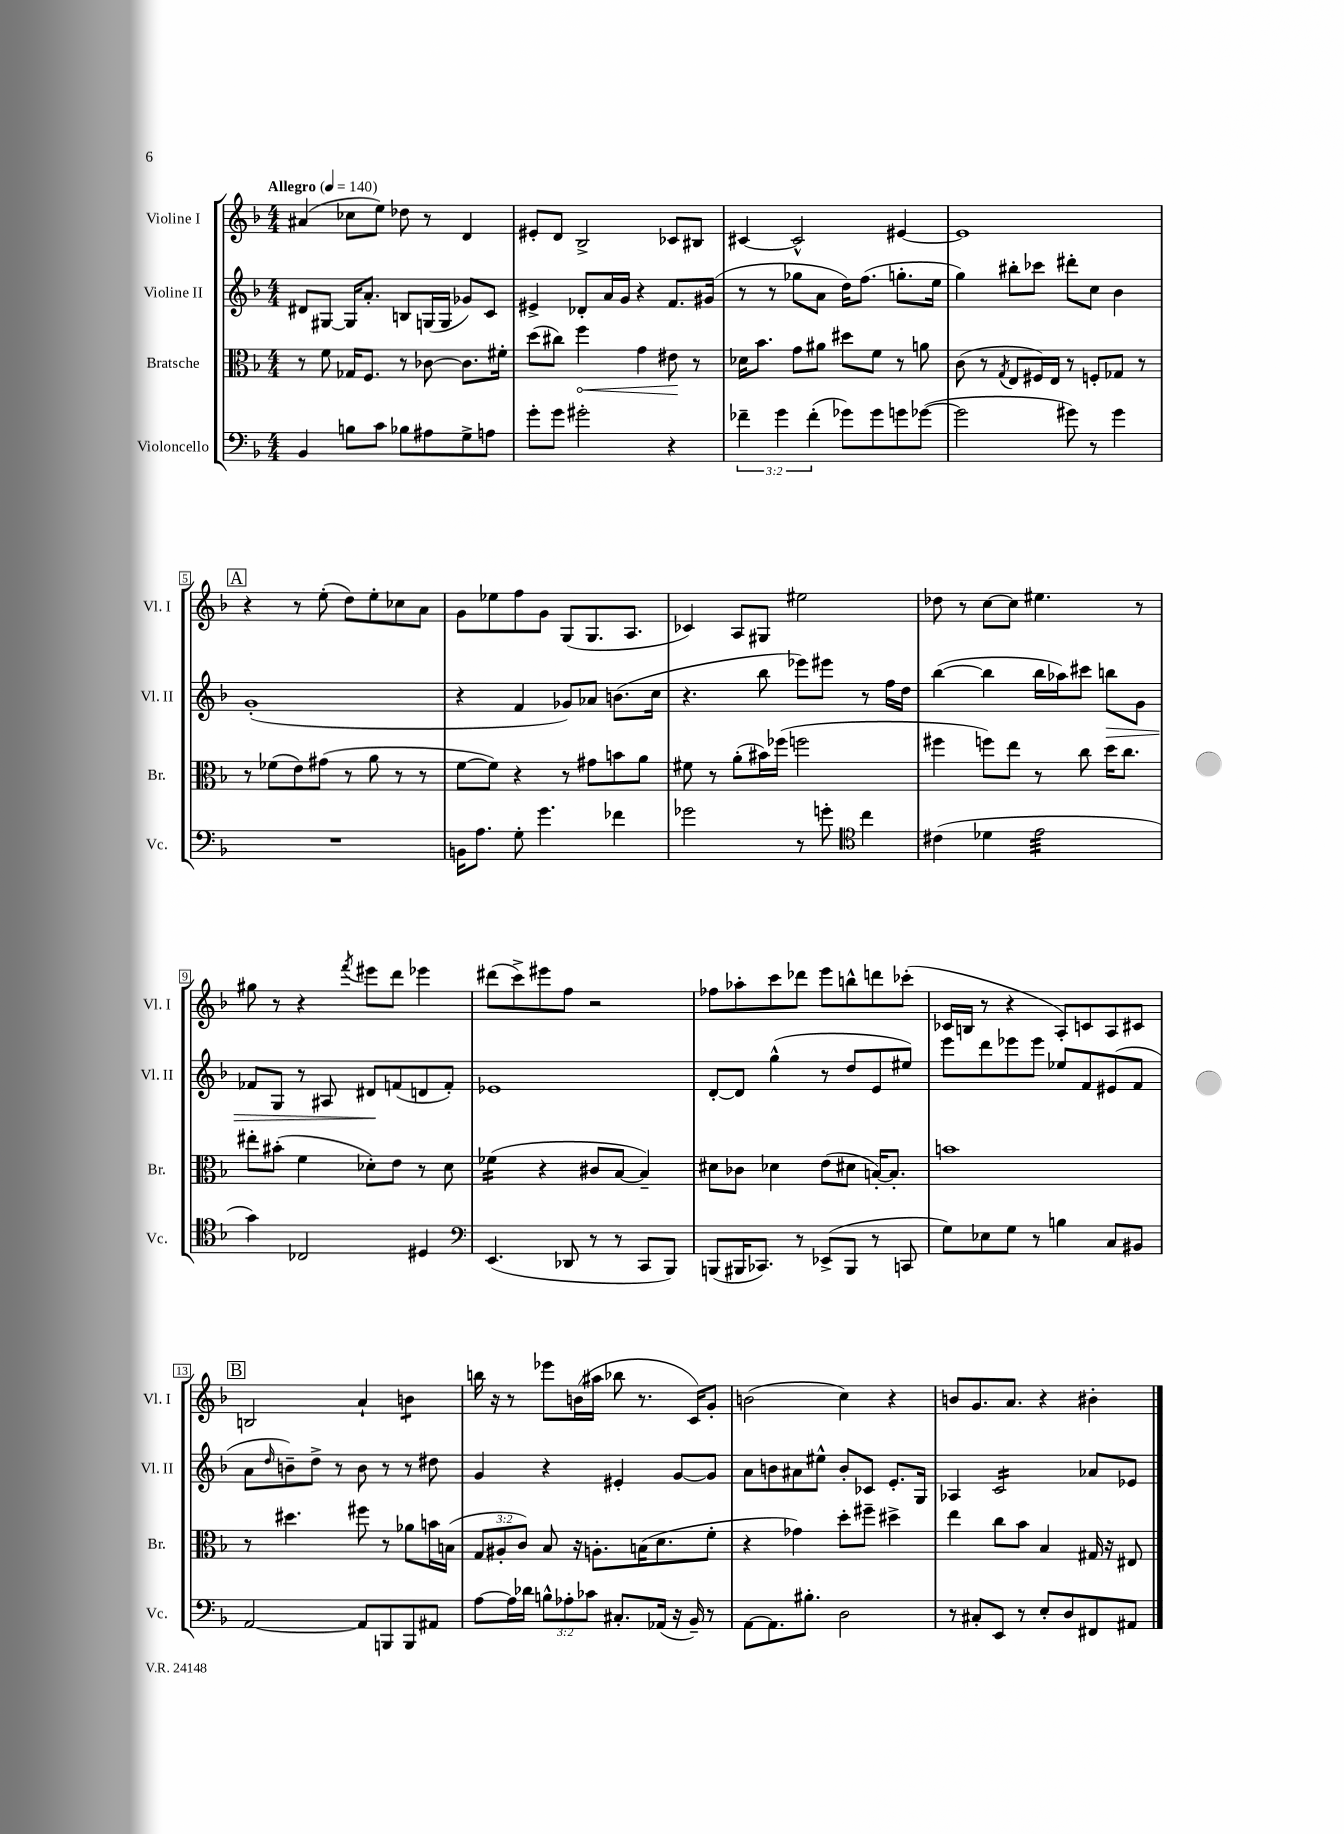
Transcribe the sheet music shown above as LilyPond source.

<<
\new StaffGroup <<
\new Staff = "s0" \with { instrumentName = "Violine I" shortInstrumentName = "Vl. I" } {
    \clef treble \key f \major \numericTimeSignature \time 4/4 \tempo "Allegro" 4 = 140
    ais'4( ces''8 e''8) des''8 r8 d'4 |
    eis'8-. d'8 bes2-> ces'8 bis8 |
    cis'4~ cis'2-^ eis'4~ |
    eis'1 |
    \mark \markup { \box "A" } r4 r8 e''8-.( d''8) e''8-. ces''8 a'8 |
    g'8 ees''8 f''8 g'8 g8( g8. a8. |
    ces'4) a8 gis8 eis''2 |
    des''8 r8 c''8~ c''8 eis''4. r8 |
    gis''8 r8 r4 \acciaccatura { f'''8 } eis'''8 d'''8 ees'''4 |
    dis'''8( c'''8->) eis'''8 f''8 r2 |
    fes''8 aes''8-. c'''8 des'''8 e'''8 b''8-^ d'''8 ces'''8-.( |
    ces'16 b16 r8 r4 a8-.) c'8 a8 cis'8 |
    \mark \markup { \box "B" } b2 a'4-! b'4:8 |
    b''16 r16 r8 ees'''8 b'16( ais''16 bes''8 r8. c'16) g'8-. |
    b'2( c''4) r4 |
    b'8 g'8. a'8. r4 bis'4-. \bar "|." |
}
\new Staff = "s1" \with { instrumentName = "Violine II" shortInstrumentName = "Vl. II" } {
    \clef treble \key f \major \numericTimeSignature \time 4/4
    dis'8 gis8~ gis16 a'8.-. b8 g16( g16 ges'8) c'8 |
    eis'4-> des'8-. a'16 g'16 r4 f'8. gis'16( |
    r8 r8 ges''8 a'8 d''16) f''8.( g''8.-. e''16 |
    g''4) bis''8-. ces'''8 dis'''8-. c''8 bes'4 |
    \mark \markup { \box "A" } g'1-.( |
    r4 f'4 ges'8) aes'8 b'8.( c''16 |
    r4. bes''8 ees'''8) eis'''8 r8 f''16 d''16 |
    bes''4~( bes''4 bes''16 aes''16) cis'''8 b''8\> g'8 |
    fes'8 g8 r8 ais8 dis'8\! f'8( d'8 f'8-.) |
    ees'1 |
    d'8~-. d'8 g''4-^( r8 d''8 e'8 eis''8) |
    e'''8 d'''8 ees'''8 ees'''8 ees''8 f'8 eis'8( f'8 |
    \mark \markup { \box "B" } a'8 \grace { d''16 } b'8--) d''8-> r8 b'8 r8 r8 dis''8 |
    g'4 r4 eis'4-. g'8~ g'8 |
    a'8 b'8 ais'8 eis''8-^ b'8-. ces'8 e'8.-. g16 |
    aes4 c'2:16 aes'8 ees'8 \bar "|." |
}
\new Staff = "s2" \with { instrumentName = "Bratsche" shortInstrumentName = "Br." } {
    \clef alto \key f \major \numericTimeSignature \time 4/4 \override Staff.TupletNumber.text = #tuplet-number::calc-fraction-text
    r8 f'8 ges16 f8. r8 ces'8~ ces'8. fis'16-. |
    d''8( cis''8) \once \override Hairpin.circled-tip = ##t f''4\< g'4 eis'8\! r8 |
    des'16 bes'8. g'8 ais'8 dis''8 f'8 r8 a'8 |
    c'8( r8 \acciaccatura { g8 } e8 fis16) e16 r8 f8-. ges8 r8 |
    \mark \markup { \box "A" } r8 fes'8( e'8) gis'8( r8 a'8 r8 r8 |
    f'8~ f'8) r4 r8 gis'8 b'8 a'8 |
    fis'8 r8 a'8-.( bis'16) fes''16( f''2 |
    fis''4 f''8) e''8 r8 c''8 d''16 c''8. |
    eis''8-. bis'8-.( f'4 des'8-.) e'8 r8 des'8 |
    fes'4:16( r4 cis'8 bes8~ bes4--) |
    dis'8 ces'8 des'4 e'8( dis'8 b16~-.) b8.-. |
    b'1 |
    \mark \markup { \box "B" } r8 dis''4. fis''8 r8 aes'8 b'16 b16( |
    \tuplet 3/2 { g8 ais8-. c'8) } bes8 r16 a8.-. b16( d'8. f'8-. |
    r4 ges'4) d''8-. fis''8-- dis''4-> |
    e''4 c''8 bes'8 bes4 gis16 r16 eis8 \bar "|." |
}
\new Staff = "s3" \with { instrumentName = "Violoncello" shortInstrumentName = "Vc." } {
    \clef bass \key f \major \numericTimeSignature \time 4/4 \override Staff.TupletNumber.text = #tuplet-number::calc-fraction-text
    bes,4 b8 c'8 bes8 ais8 g8-> a8 |
    g'8-. g'8 gis'2-. r4 |
    \tuplet 3/2 { fes'4-- g'4 fes'4-.( } ges'8) ges'8 g'8 ges'8~( |
    ges'2 gis'8) r8 gis'4 |
    \mark \markup { \box "A" } R1 |
    b,16 a8. g8-. g'4. fes'4 |
    ges'2 r8 g'8-. \clef tenor c''4 |
    cis'4( des'4 e'2:32 |
    g'4) ces2 dis4 |
    \clef bass e,4.( des,8 r8 r8 c,8 bes,,8) |
    b,,8( bis,,16 ces,8.) r8 ees,8->( bis,,8 r8 c,8 |
    g8) ees8 g8 r8 b4 c8 bis,8 |
    \mark \markup { \box "B" } a,2~ a,8 b,,8 b,,8 ais,8 |
    a8~ a16 des'16 \tuplet 3/2 { b8-^ aes8-. ces'8 } cis8.-. aes,16( r16 bes,16--) r8 |
    a,8~ a,8. bis8.-. d2 |
    r8 cis8-. e,8 r8 e8-. d8 fis,8 ais,8 \bar "|." |
}
>>
>>
\layout { \context { \Score \override BarNumber.stencil = #(make-stencil-boxer 0.1 0.3 ly:text-interface::print) } }
